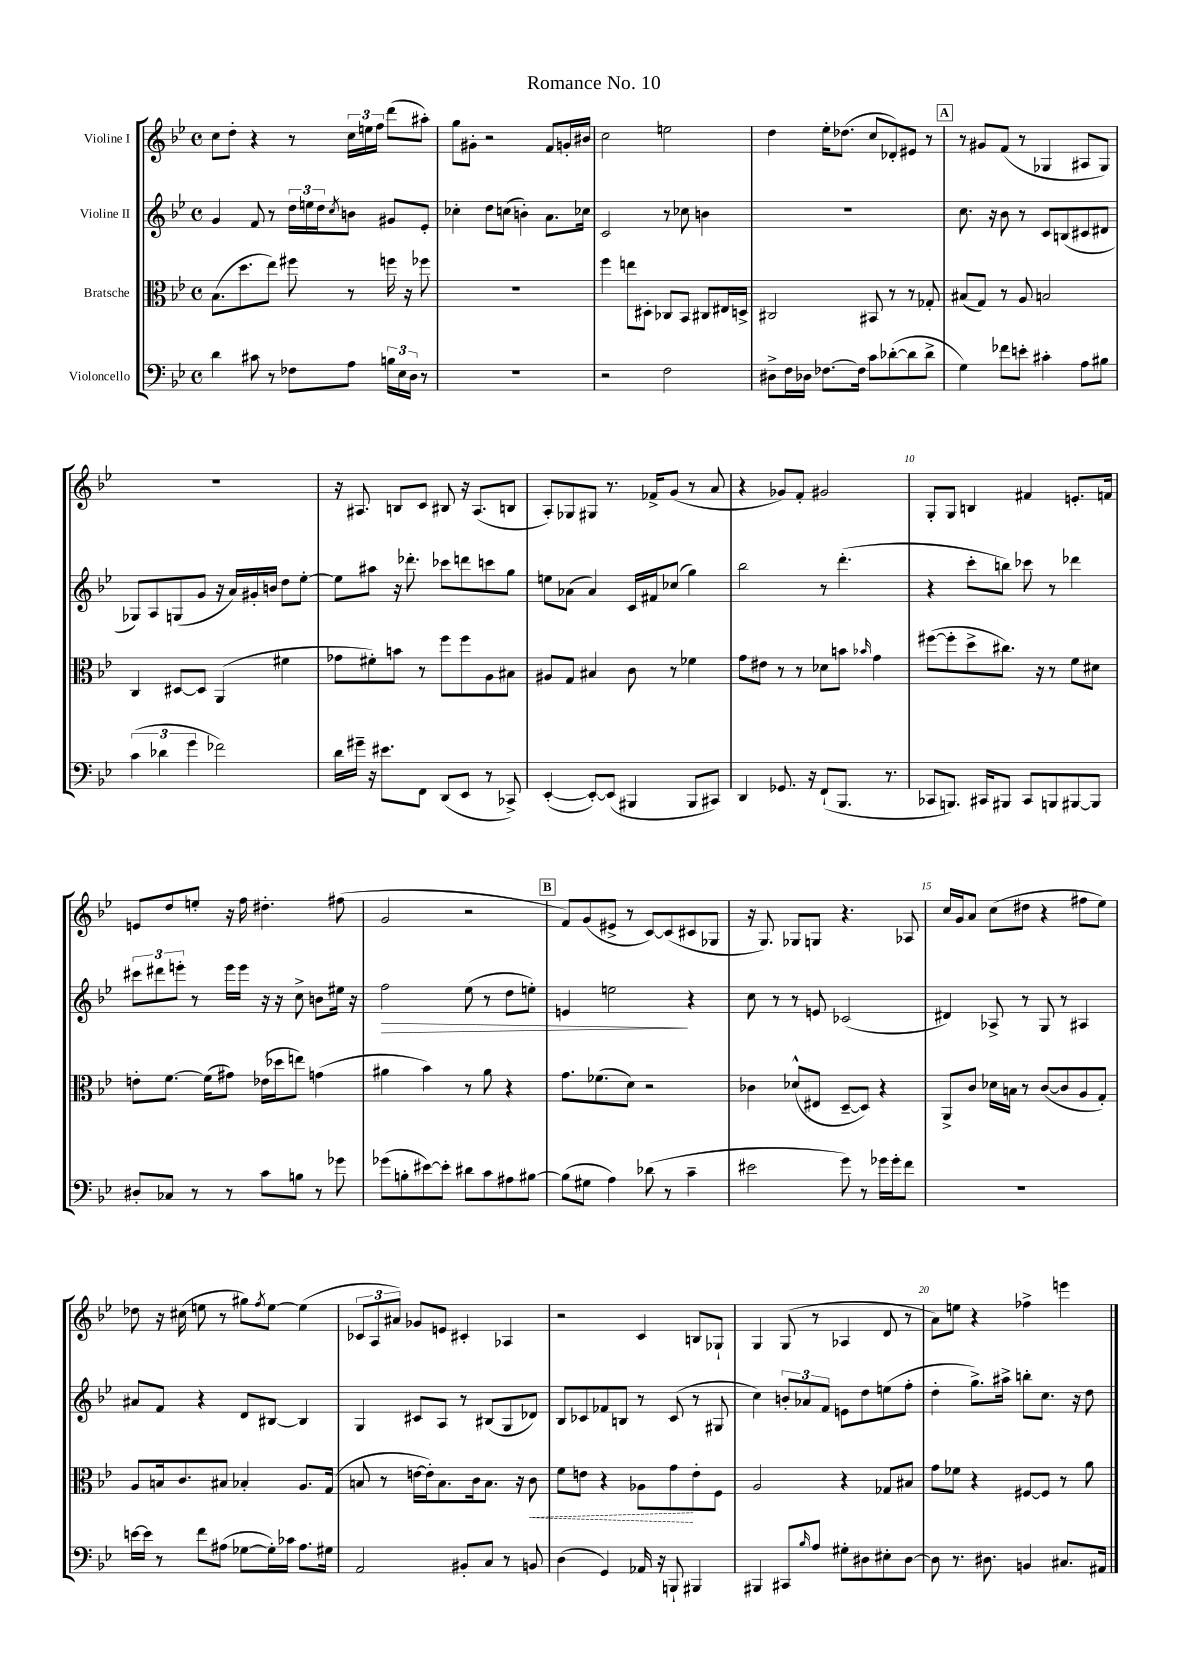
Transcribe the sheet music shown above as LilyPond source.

\header { title = "Romance No. 10" }
<<
\new StaffGroup <<
\new Staff = "s0" \with { instrumentName = "Violine I" } {
    \clef treble \key bes \major \defaultTimeSignature \time 4/4
    c''8 d''8-. r4 r8 \tuplet 3/2 { c''16 e''16 f''16 } d'''8( ais''8-.) |
    g''8 gis'8-. r2 f'8 g'16-. bis'16 |
    c''2 e''2 |
    d''4 ees''16-. des''8.( c''8 des'8-.) eis'8 r8 |
    \mark \markup { \box "A" } r8 gis'8 f'8( r8 ges4 ais8 ges8) |
    R1 |
    r16 ais8. b8 c'8 bis8 r16 ais8.( b8 |
    a8-.) ges8 gis8 r8. fes'16-> g'8( r8 a'8 |
    r4 ges'8) f'8-. gis'2 |
    g8-. g8 b4 fis'4 e'8.-. f'16 |
    e'8 d''8 e''8-. r16 f''16 dis''4.-. fis''8( |
    g'2 r2 |
    \mark \markup { \box "B" } f'8) g'8( eis'8-> r8 c'8~) c'8( cis'8 ges8 |
    r16 g8.) ges8 g8 r4. aes8 |
    c''16 g'16 a'8 c''8( dis''8 r4 fis''8 ees''8) |
    des''8 r16 cis''16( e''8 r8 gis''8) \acciaccatura { f''8 } e''8~ e''4( |
    \tuplet 3/2 { ces'8 a8 ais'8) } ges'8 e'8 cis'4-. aes4 |
    r2 c'4 b8 ges8-! |
    g4 g8( r8 aes4 d'8 r8 |
    a'8) e''8 r4 fes''4-> e'''4 \bar "|." |
}
\new Staff = "s1" \with { instrumentName = "Violine II" } {
    \clef treble \key bes \major \defaultTimeSignature \time 4/4
    g'4 f'8 r8 \tuplet 3/2 { d''16 e''16 d''16 } \acciaccatura { c''8 } b'8 gis'8 ees'8-. |
    ces''4-. d''8 c''8( b'4-.) a'8. ces''16 |
    c'2 r8 ces''8 b'4 |
    R1 |
    \mark \markup { \box "A" } c''8. r16 bes'8 r8 c'8 b8( cis'8 dis'8 |
    ges8) a8 g8( g'8 r16 a'16) gis'16-. b'16 d''8 ees''8~-. |
    ees''8 ais''8 r16 des'''8.-. ces'''8 d'''8 c'''8 g''8 |
    e''8 aes'8( aes'4) c'16 fis'16 ces''8( g''4) |
    bes''2 r8 d'''4.-.( |
    r4 c'''8-. b''8) ces'''8 r8 des'''4 |
    \tuplet 3/2 { cis'''8 dis'''8 e'''8-. } r8 e'''16 e'''16 r16 r16 c''8-> b'8 eis''16 r16 |
    f''2\> ees''8( r8 d''8 e''8-.) |
    \mark \markup { \box "B" } e'4 e''2\! r4 |
    c''8 r8 r8 e'8 ces'2( |
    dis'4) aes8-> r8 g8 r8 ais4 |
    ais'8 f'8 r4 d'8 bis8~ bis4 |
    g4 cis'8 a8 r8 bis8( g8 des'8) |
    bes8 ces'8 fes'8 b8 r8 ces'8( r8 gis8 |
    c''4) \tuplet 3/2 { b'8-. aes'8 f'8 } e'8 d''8 e''8( f''8-. |
    d''4-. g''8.->) ais''16-> b''8-. c''8. r16 d''8 \bar "|." |
}
\new Staff = "s2" \with { instrumentName = "Bratsche" } {
    \clef alto \key bes \major \defaultTimeSignature \time 4/4
    bes8.( d''8. ees''8) fis''8 r8 f''16 r16 fes''8 |
    R1 |
    f''4 e''8 dis8-. ces8 bes,8 cis8 eis16 d16-> |
    cis2 bis,8 r8 r8 ges8-. |
    \mark \markup { \box "A" } bis8( g8) r8 a8 b2 |
    c4 dis8~ dis8 a,4( fis'4 |
    ges'8 fis'8-.) b'8 r8 f''8 f''8 a8 bis8 |
    ais8 g8 bis4 c'8 r8 fes'4 |
    g'8 eis'8 r8 r8 des'8 b'8 \grace { bes'16 } g'4 |
    fis''8~( fis''8-. d''8-> cis''8.) r16 r8 f'8 dis'8 |
    e'8-. f'8.~ f'16( gis'8) ees'16( des''16 e''8) g'4( |
    ais'4 bes'4) r8 ais'8 r4 |
    \mark \markup { \box "B" } g'8. fes'8.( d'8) r2 |
    ces'4 des'8-^( eis8 d8~-- d8) r4 |
    a,8-> c'8 des'16 b16 r8 c'8~( c'8 a8 g8-.) |
    a8 b16 c'8. bis8 bes4-. a8. g16( |
    b8 r8 e'16~ e'16-.) b8. c'16 b8. r16 \once \override Hairpin.style = #'dashed-line c'8\< |
    f'8 e'8 r4 aes8 g'8\! e'8-. f8 |
    a2 r4 ges8 bis8 |
    g'8 fes'8 r4 fis8~ fis8 r8 a'8 \bar "|." |
}
\new Staff = "s3" \with { instrumentName = "Violoncello" } {
    \clef bass \key bes \major \defaultTimeSignature \time 4/4
    d'4 cis'8 r8 fes8 a8 \tuplet 3/2 { b16 ees16 d16 } r8 |
    R1 |
    r2 f2 |
    dis8-> f16 des16 fes8.~ fes16 c'8 des'8~-.( des'8 des'8-> |
    \mark \markup { \box "A" } g4) fes'8 e'8-. cis'4-. a8 bis8 |
    \tuplet 3/2 { c'4( des'4 g'4 } fes'2) |
    d'16 gis'16-- r16 eis'8. f,8 d,8( ees,8 r8 ces,8->) |
    ees,4~-.( ees,8~-.) ees,8( bis,,4 bis,,8 cis,8) |
    d,4 ges,8. r16 f,8-!( bes,,8. r8. |
    ces,8 b,,8.) cis,16 bis,,8 cis,8 b,,8 bis,,8~ bis,,8 |
    dis8-. ces8 r8 r8 c'8 b8 r8 ges'8 |
    ges'8( b8-. eis'8~) eis'8-. dis'8 c'8 ais8 bis8~ |
    \mark \markup { \box "B" } bis8( gis8 a4) des'8( r8 c'4-- |
    eis'2 g'8) r8 ges'16 ges'16-. f'8 |
    R1 |
    e'16~ e'16 r8 f'8 ais8( ges8~ ges16-.) ces'16 ais8. gis16 |
    a,2 bis,8-. c8 r8 b,8 |
    d4( g,4) aes,16 r16 b,,8-! bis,,4 |
    bis,,4 cis,8 \grace { bes16 } a8 gis8-. dis8 eis8-. dis8~ |
    dis8 r8. dis8. b,4 cis8. ais,16 \bar "|." |
}
>>
>>
\layout { \context { \Score \override BarNumber.break-visibility = ##(#f #t #t) barNumberVisibility = #(every-nth-bar-number-visible 5) } }
